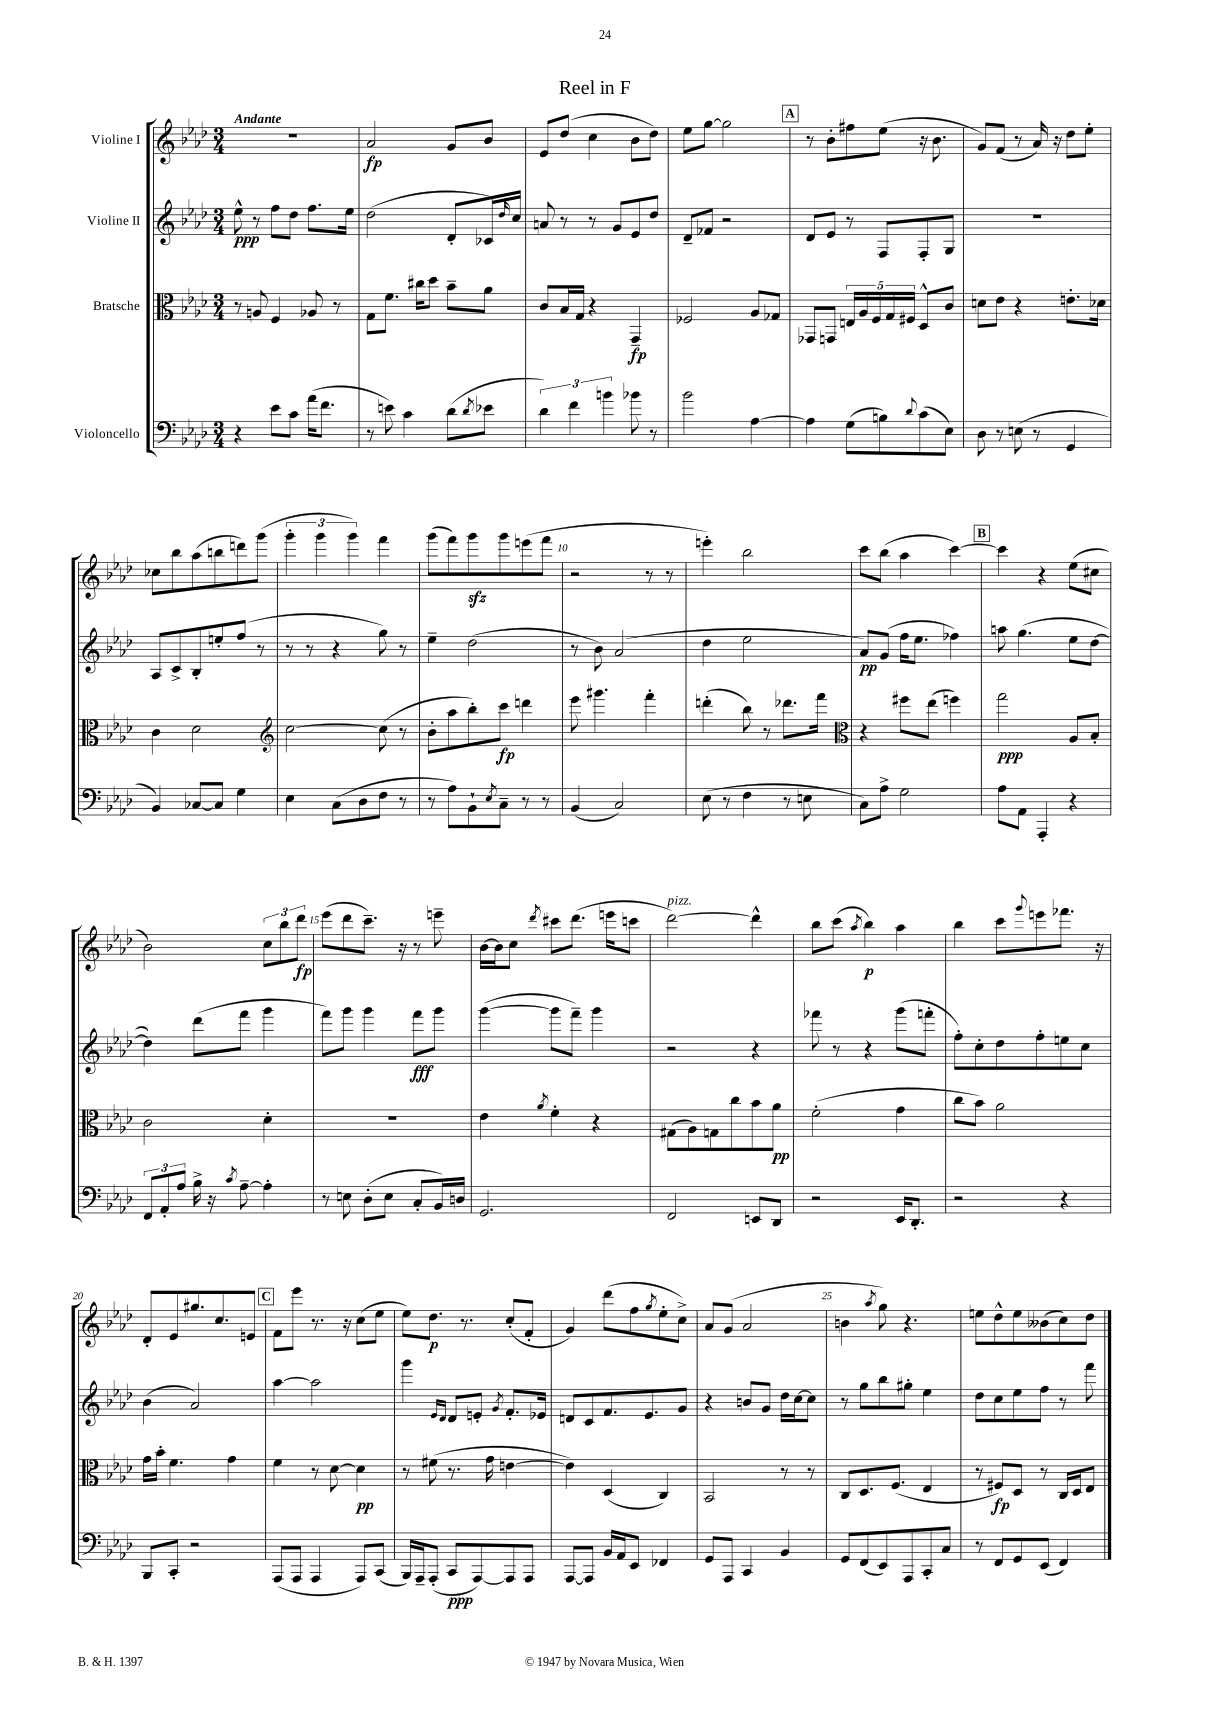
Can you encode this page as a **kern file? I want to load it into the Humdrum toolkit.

**kern	**kern	**kern	**kern
*staff4	*staff3	*staff2	*staff1
*clefF4	*clefC3	*clefG2	*clefG2
*k[b-e-a-d-]	*k[b-e-a-d-]	*k[b-e-a-d-]	*k[b-e-a-d-]
*M3/4	*M3/4	*M3/4	*M3/4
4r	8r	8ee-^^\	2.r
.	8A/	8r	.
8e-\L	4F/	8ff\L	.
8c\J	.	8dd-\J	.
(16a-\LK	8A-/	8.ff\L	.
8.f\J	.	.	.
.	8r	.	.
.	.	16ee-\Jk	.
=	=	=	=
8r	8G\L	(2dd-\	2a-/
8e\)	8.f\J	.	.
4c\	.	.	.
.	16cc#\LK	.	.
.	8dd-\J	.	.
(8d-\L	8b-~\L	8d-'/L	8g/L
8qd-/	.	.	.
8e-\J	8a-\J	16c-/L)	8b-/J
.	.	16qqdd-/	.
.	.	16cc/JJ	.
=	=	=	=
6d-\)	8c/L	8a/	8e-/L
.	16B-/L	8r	(8dd-/J
6f\	.	.	.
.	16G/JJ	.	.
.	4r	8r	4cc\
6b\	.	.	.
.	.	8g/L	.
8b-\	4GG~/	8e-/	8b-\L
8r	.	8dd-/J	8dd-\J)
=	=	=	=
2b-\	2F-/	8d-~/L	8ee-\L
.	.	8f-/J	[8gg\J
.	.	2r	2gg\]
[4A-\	8A-/L	.	.
.	8G-/J	.	.
=	=	=	=
4A-\]	8GG-/L	8d-/L	8r
.	8GG/J	8e-/J	8b-'\L
(8G\L	20E/LL	8r	8ff#\
.	20A-/	.	.
.	20F/	.	.
8B\)	.	8F/L	(8ee-\J
.	20G/	.	.
.	20F#/JJ	.	.
8qqd-/	.	.	.
(8c\	8D-^^/L	8F'/	16r
.	.	.	8.b-\
8E-\J)	8c/J	8G/J	.
=	=	=	=
8D-\	8d\L	2.r	8g/L)
8r	8e-\J	.	(8f/J
(8E\	4r	.	8r
8r	.	.	16a-/)
.	.	.	16r
4GG/	8.e'\L	.	8dd-\L
.	.	.	8ee-'\J
.	16d-\Jk	.	.
=	=	=	=
4BB-/)	4c\	8A-/L	8cc-\L
.	.	8c^/	8bb-\
[8C-/L	2d-\	8B-'/	(8aa-\
8C-/]J	.	8ee'/	8bb\
4G\	.	(8ff/J	8ddd\)
.	.	8r	(8ggg\J
=	=	=	=
*	*clefG2	*	*
4E-\	[2cc\	8r	6ggg'\
.	.	8r	.
.	.	.	6ggg\
(8C\L	.	4r	.
.	.	.	6ggg\)
8D-\	.	.	.
8F\J	(8cc\]	8gg\)	4fff\
8r	8r	8r	.
=	=	=	=
8r	8b-'\L	4ee-~\	(8ggg\L
8A-\L)	8aa-\	.	8fff\)
8BB-`\	8bb-'\)	(2dd-\	8ggg\
8qE-/	.	.	.
8C~\J	8ccc\J	.	8ggg\
8r	4ddd\	.	(8eee\
8r	.	.	8fff\J
=	=	=	=
(4BB-/	8eee-\	8r	2r
.	4.ggg#\	8b-\)	.
2C/)	.	(2a-/	.
.	4fff'\	.	8r
.	.	.	8r
=	=	=	=
(8E-\	(4ddd'\	4dd-\	4eee'\)
8r	.	.	.
4F\	8bb-\)	2ee-\	2bb-\
.	8r	.	.
8r	8.ddd-\L	.	.
8E\	.	.	.
.	16fff\Jk	.	.
=	=	=	=
*	*clefC3	*	*
8C\L)	4r	8a-/L)	8ccc\L
8A-^\J	.	(8g/J	(8bb-\J
2G\	8ff#\L	16ff\LK	4aa-\
.	.	8.ee-\J	.
.	(8ee-\J	.	.
.	4ff\)	4ff-\)	[4ccc\)
=	=	=	=
8A-\L	2gg\	8aa\	4ccc\]
8AA-\J	.	(4.gg\	.
4AAA-'/	.	.	4r
4r	8A-/L	8ee-\L	(8ee-\L
.	8B-'/J	[8dd-\J	8cc#\J
=	=	=	=
12FF/L	2c\	4dd-\])	2b-\)
12AA-'/	.	.	.
12A-/J	.	.	.
16B-^\	.	(8ddd-\L	.
16r	.	.	.
8qc/	.	.	.
[8A-~\	.	8fff\J	.
4A-'\]	4d-'\	4ggg\	12cc\L
.	.	.	12bb-\
.	.	.	12ddd-\J
=	=	=	=
8r	2.r	8fff\L)	(8eee-\L
8E\	.	8ggg\J	8ddd-\
(8D-'\L	.	4ggg\	8.ccc~\J)
8E\J	.	.	.
.	.	.	16r
8C'/L	.	8fff\L	8r
16BB-/L)	.	8ggg\J	8eee~\
16D/JJ	.	.	.
=	=	=	=
2.GG/	4e-\	([4ggg\	[16b-\LL
.	.	.	16b-\]J
.	.	.	8cc\J
.	8qa-/	.	8qddd-/
.	4f'\	8ggg\]L	8ccc#\L
.	.	8fff~\J)	(8.ddd-\J
.	4r	4ggg\	.
.	.	.	16eee\LK
.	.	.	8ccc\J
=	=	=	=
2FF/	(8G#\L	2r	[2ddd-\)
.	8A-\)	.	.
.	8G\	.	.
.	8cc\	.	.
8EE/L	8b-\	4r	4ddd-^^\]
8DD-/J	8a-\J	.	.
=	=	=	=
2r	(2f'\	8fff-\	8bb-\L
.	.	8r	(8ccc\J
.	.	.	8qaa-/
.	.	4r	4bb-\)
16EE-/LK	4g\	(8ggg\L	4aa-\
8.DD-'/J	.	.	.
.	.	8fff'\J	.
=	=	=	=
2r	8cc\L	8ff'\L)	4bb-\
.	8b-\J)	8cc'\	.
.	2a-\	8dd-\	8ccc\L
.	.	.	8qqggg/
.	.	8ff'\	8eee\
4r	.	8ee\	8.fff-\J
.	.	8cc\J	.
.	.	.	16r
=	=	=	=
8BBB-/L	16g\LL	(4b-\	8d-'/L
.	16b-'\JJ	.	.
8CC'/J	4.f\	.	8e-/
2r	.	2a-/)	8.gg#/
.	.	.	8.cc/
.	4g\	.	.
.	.	.	8e/J
=	=	=	=
(8AAA-/L	4f\	[4aa-\	8f\L
8AAA-/J	.	.	8eee-\J
4AAA-/	8r	2aa-\]	8.r
.	[8d-\	.	.
.	.	.	16r
8AAA-/L)	4d-\]	.	(8cc\L
(8CC/J	.	.	8ee-\J
=	=	=	=
16BBB-/LL)	8r	4ggg\	8ee-\L)
16AAA-~/J	.	.	.
(8AAA-'/J	(8f#\	.	8.dd-\J
.	.	16qqe-/LL	.
.	.	16qqd-/JJ	.
8CC/L	8.r	8d-/L	.
.	.	.	8.r
[8AAA-/)	.	8e'/J	.
.	16g\	.	.
.	.	8qg/	.
8AAA-/]	[4e\	8.f'/L	(8cc'/L
8AAA-/J	.	.	8f'/J
.	.	16e-/Jk	.
=	=	=	=
[8AAA-/L	4e\])	8d/L	4g/)
8AAA-/]J	.	8c/	.
16BB-/LL	(4D-/	8.f/	(8ddd-\L
16AA-/J	.	.	.
8EE-/J	.	.	8ff\
.	.	8.e-/	.
.	.	.	8qgg/
4FF-/	4C/)	.	8ee-'\
.	.	8g/J	8cc^\J)
=	=	=	=
8GG/L	2BB-/	4r	8a-/L
8AAA-/J	.	.	(8g/J
4CC/	.	8b/L	2a-/
.	.	8g/J	.
4BB-/	8r	16dd-\LL	.
.	.	[16cc\J	.
.	8r	8cc\]J	.
=	=	=	=
8GG/L	8C/L	8r	4b\
(8FF/	8.D-/	8gg\L	.
.	.	.	8qaa-/
8EE-/)	.	8bb-\	8gg\)
.	(8.F/J	.	.
8AAA-/	.	8gg#'\J	4.r
8CC'/	4E-/	4ee-\	.
8C/J	.	.	.
=	=	=	=
8r	8r	8dd-\L	8ee\L
8FF/L	8F#/L)	8cc\	8dd-^^\
8GG/	8D-/J	8ee-\	8ee\
(8EE-/J	8r	8ff\J	(8b--\
4FF/)	16C/LL	8r	8cc\)
.	16D-/J	.	.
.	8E-/J	8fff\	8dd-\J
==	==	==	==
*-	*-	*-	*-
